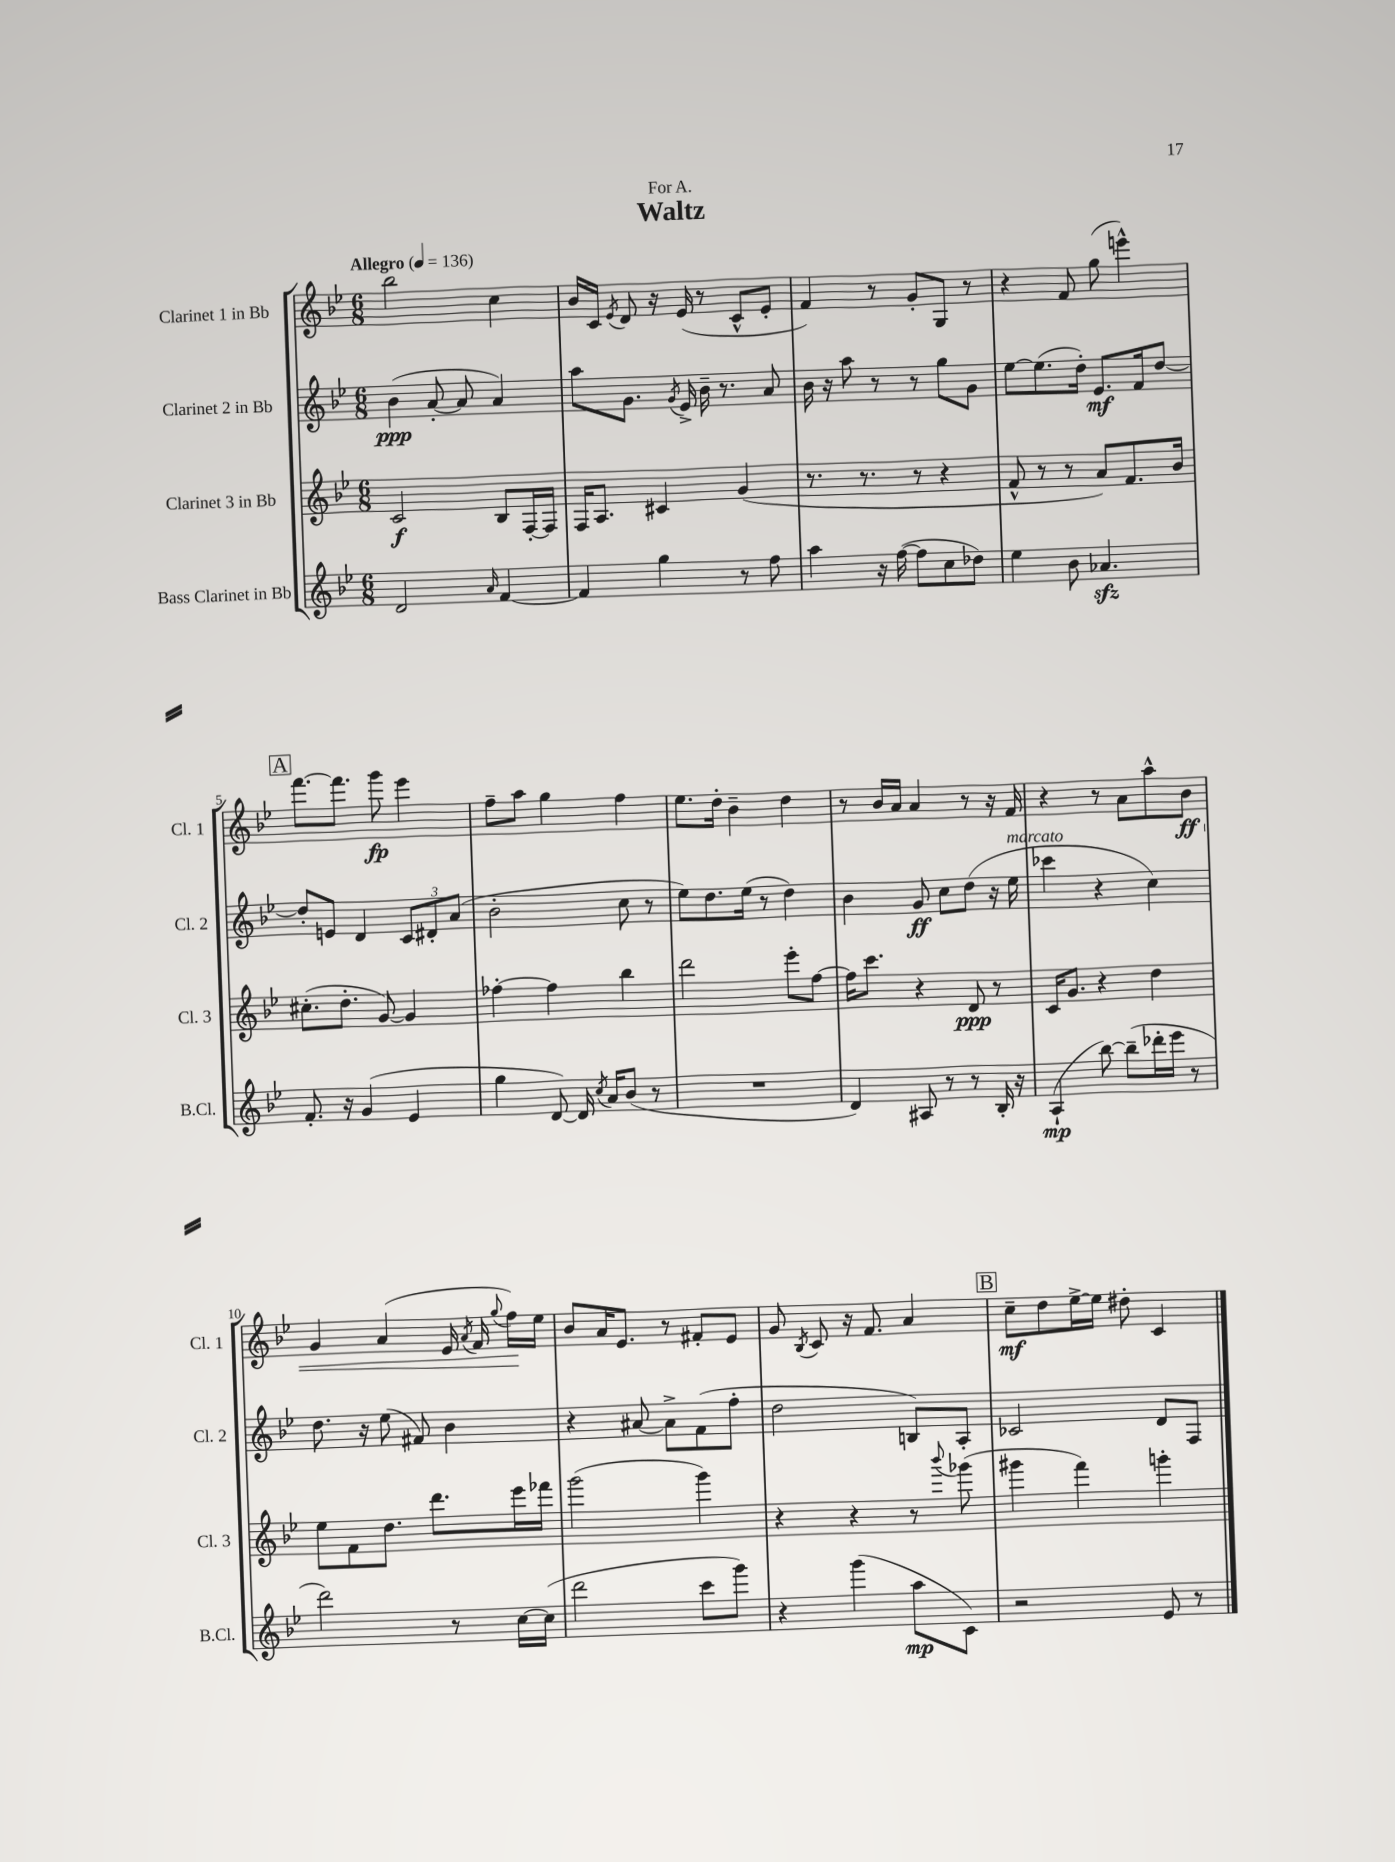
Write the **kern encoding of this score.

**kern	**kern	**kern	**kern
*staff4	*staff3	*staff2	*staff1
*clefG2	*clefG2	*clefG2	*clefG2
*k[b-e-]	*k[b-e-]	*k[b-e-]	*k[b-e-]
*M6/8	*M6/8	*M6/8	*M6/8
*MM136	*MM136	*MM136	*MM136
2d	2c	(4b-	2bb-
.	.	[8a'	.
.	.	8a]	.
16qqa	.	.	.
[4f	8B-	4a)	4cc
.	[16F'	.	.
.	16F]	.	.
=	=	=	=
4f]	16F	8aa	16b-
.	8.A	.	16c
.	.	.	8qe-
.	.	8.g	8d
4gg	4c#	.	16r
.	.	8qg	.
.	.	16e-^	(16e-
.	.	16b-~	8r
.	.	8.r	.
8r	(4g	.	8c^^
8ff	.	8a	8e-'
=	=	=	=
4aa	8.r	16b-	4f)
.	.	16r	.
.	.	8aa	.
.	8.r	.	.
16r	.	8r	8r
([16ff	.	.	.
8ff]	8r	8r	8g'
8cc	4r	8gg	8G
8dd-)	.	8g	8r
=	=	=	=
4ee-	8f^^	[8ee-	4r
.	8r	(8.ee-]	.
8b-	8r	.	8f
.	.	16dd')	.
4.a-	8a)	8.e-	(8gg
.	8.f	.	4eee^^)
.	.	16f	.
.	.	[8dd	.
.	16b-	.	.
=	=	=	=
8.f'	(8.cc#'	8dd']	[8.fff
.	.	8e	.
16r	8.dd'	.	8.fff]
(4g	.	4d	.
.	[8g)	.	8ggg
4e-	4g]	12c	4eee-
.	.	12d#'	.
.	.	(12a	.
=	=	=	=
4gg	[4ff-'	2b-'	8ff~
.	.	.	8aa
[8d)	4ff-]	.	4gg
16d]	.	.	.
8qcc	.	.	.
16a	.	.	.
(8b-	4bb-	8cc	4ff
8r	.	8r	.
=	=	=	=
2.r	2ddd	8ee-)	8.ee-
.	.	8.dd	.
.	.	.	16dd'
.	.	.	4b-~
.	.	(16ee-	.
.	.	8r	.
.	8eee-'	4dd)	4dd
.	[8ff	.	.
=	=	=	=
4d)	16ff]	4b-	8r
.	8.ccc	.	.
.	.	.	16b-
.	.	.	16a
8A#	4r	8g	4a
8r	.	8cc	.
8r	8d	(8dd	8r
16B-'	8r	16r	16r
16r	.	16ee-	16f
=	=	=	=
(4A`	16c	4ccc-	4r
.	8.g	.	.
[8bb-)	4r	4r	8r
(8bb-~]	.	.	8a
16ddd-'	4dd	4cc)	8aa^^
16eee-	.	.	.
8r	.	.	8b-
=	=	=	=
2ddd)	8ee-	8.dd	4g
.	8f	.	.
.	.	16r	.
.	8.dd	(8ee-	(4a
.	.	8f#)	.
.	8.ddd	.	.
8r	.	4b-	16e-
.	.	.	8qa
.	.	.	16f
.	.	.	8qqgg
[16cc	16eee-	.	16ff)
(16cc]	16fff-	.	16ee-
=	=	=	=
2ddd	(2ggg	4r	8b-
.	.	.	16a
.	.	.	8.e-
.	.	[8a#	.
.	.	8a#^]	8r
8ccc	4ggg)	(8f	8f#'
8ggg)	.	8ff'	8e-
=	=	=	=
4r	4r	2dd	8g
.	.	.	8qB-
.	.	.	8c
(4ggg	4r	.	16r
.	.	.	8.f
8aa	8r	8B)	4a
.	8qqbbb-	.	.
8c)	(8ggg-	8A'	.
=	=	=	=
2r	4ggg#	2c-	8cc~
.	.	.	8dd
.	4fff)	.	[16ee-^
.	.	.	16ee-]
.	.	.	8dd#'
8e-	4ggg'	8d	4c
8r	.	8F	.
==	==	==	==
*-	*-	*-	*-
